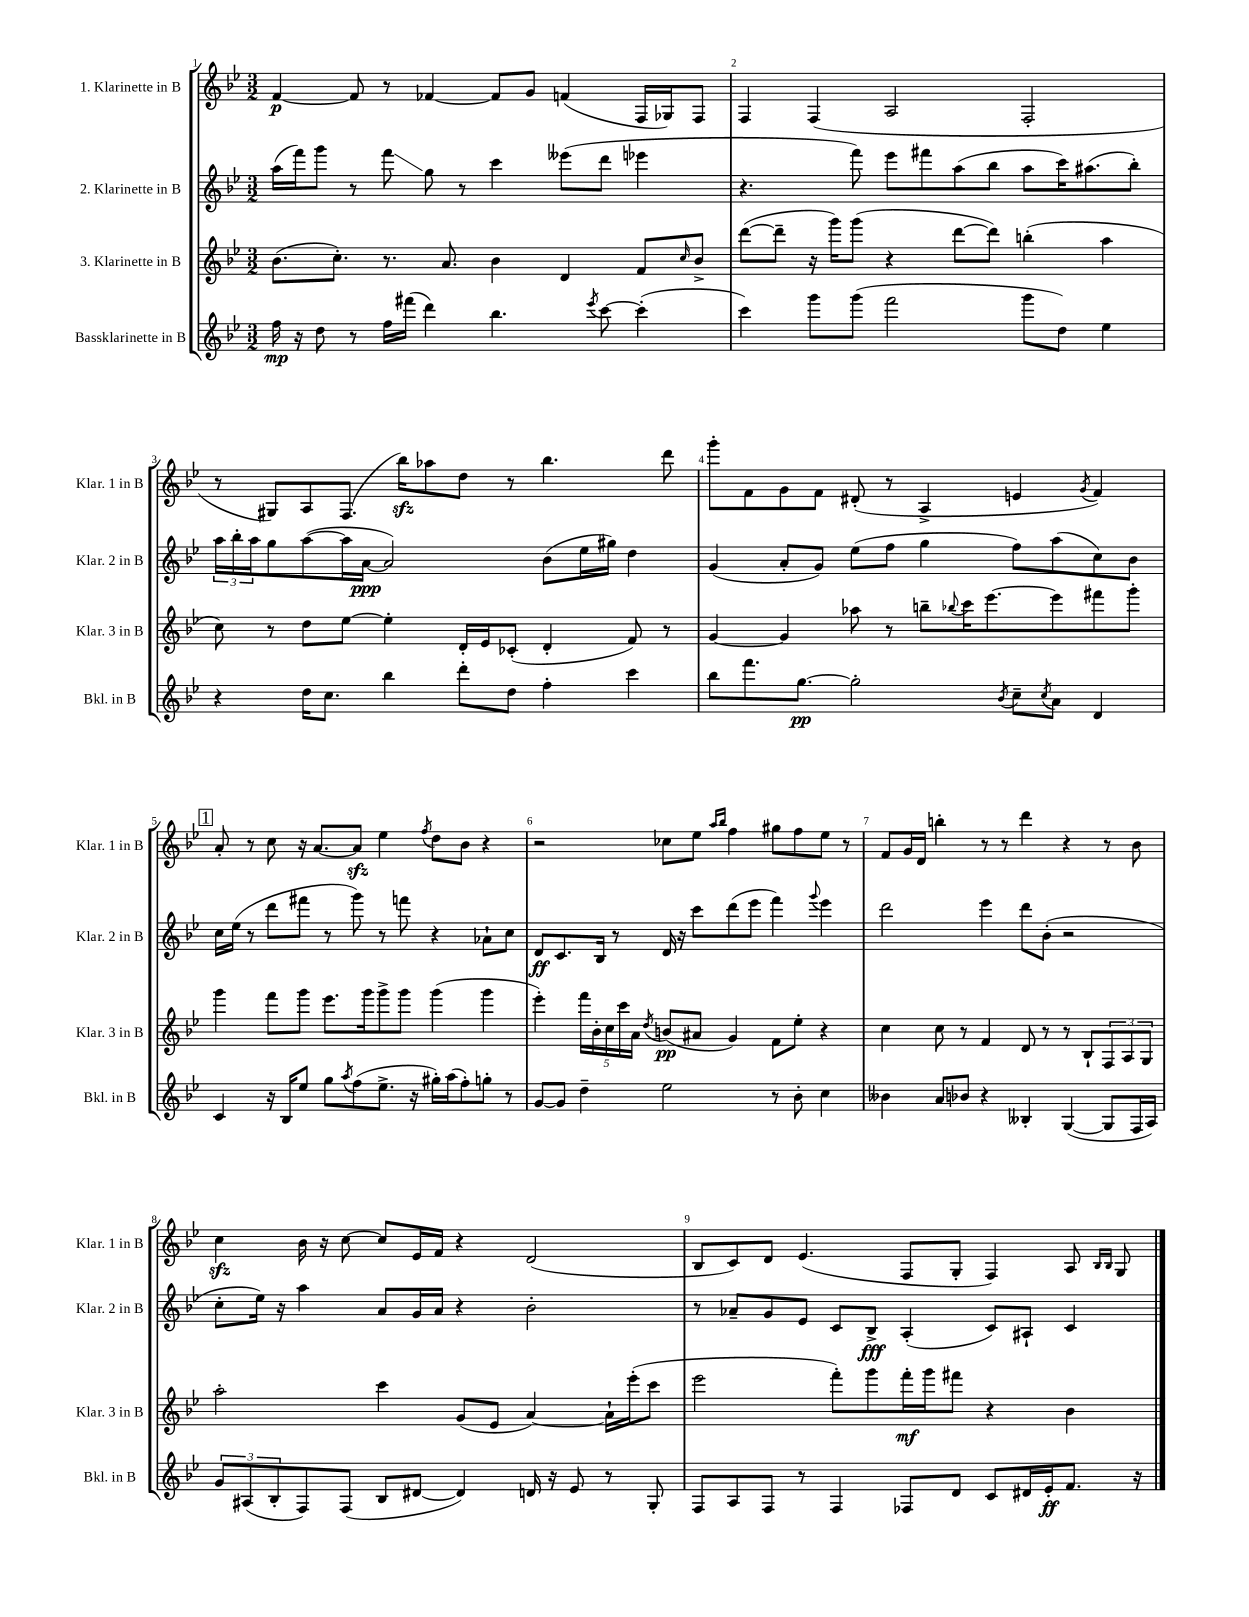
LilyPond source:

<<
\new StaffGroup <<
\new Staff = "s0" \with { instrumentName = "1. Klarinette in B" shortInstrumentName = "Klar. 1 in B" } {
    \clef treble \key bes \major \numericTimeSignature \time 3/2
    f'4~\p f'8 r8 fes'4~ fes'8 g'8 f'4( f16 ges16) f8 |
    f4 f4( a2 f2-. |
    r8 gis8) a8 f8.( bes''16\sfz) aes''8 d''8 r8 bes''4. d'''8 |
    g'''8-. f'8 g'8 f'8 dis'8-.( r8 a4-> e'4 \acciaccatura { g'8 } f'4) |
    \mark \markup { \box "1" } a'8-. r8 c''8 r16 a'8.~ a'8\sfz ees''4 \acciaccatura { f''8 } d''8 bes'8 r4 |
    r2 ces''8 ees''8 \grace { a''16 bes''16 } f''4 gis''8 f''8 ees''8 r8 |
    f'8 g'16 d'16 b''4-. r8 r8 d'''4 r4 r8 bes'8 |
    c''4\sfz bes'16 r16 c''8~ c''8 ees'16 f'16 r4 d'2( |
    bes8 c'8) d'8 ees'4.( f8 g8-. f4) a8 \grace { bes16 bes16 } g8 \bar "|." |
}
\new Staff = "s1" \with { instrumentName = "2. Klarinette in B" shortInstrumentName = "Klar. 2 in B" } {
    \clef treble \key bes \major \numericTimeSignature \time 3/2
    a''16( f'''16) g'''8 r8 f'''8\glissando g''8 r8 c'''4 eeses'''8( d'''8 ees'''4 |
    r4. f'''8) ees'''8 fis'''8 a''8( bes''8 a''8 c'''16) ais''8.( bes''8-.) |
    \tuplet 3/2 { a''16 bes''16-. a''16 } g''8 a''8~( a''16 a'16~\ppp a'2) bes'8( ees''16 gis''16) d''4 |
    g'4( a'8-. g'8) ees''8( f''8 g''4 f''8) a''8( c''8) bes'8 |
    \mark \markup { \box "1" } c''16 ees''16( r8 d'''8 fis'''8 r8 g'''8) r8 f'''8 r4 aes'8-! c''8 |
    d'8\ff c'8. bes16 r8 d'16 r16 c'''8 d'''8( ees'''8 f'''4) \appoggiatura { g'''8 } ees'''4 |
    d'''2 ees'''4 d'''8 bes'8-.( r2 |
    c''8-. ees''16) r16 a''4 a'8 g'16 a'16 r4 bes'2-. |
    r8 aes'8-- g'8 ees'8 c'8 bes8->\fff a4-.( c'8) ais8-! c'4 \bar "|." |
}
\new Staff = "s2" \with { instrumentName = "3. Klarinette in B" shortInstrumentName = "Klar. 3 in B" } {
    \clef treble \key bes \major \numericTimeSignature \time 3/2
    bes'8.( c''8.-.) r8. a'8. bes'4 d'4 f'8 \grace { c''16 } bes'8-> |
    d'''8~( d'''8-- r16 g'''16) g'''8( r4 d'''8~ d'''8) b''4-.( a''4 |
    c''8) r8 d''8 ees''8~ ees''4-. d'16-. ees'16 ces'8-.( d'4-. f'8) r8 |
    g'4~ g'4 aes''8 r8 b''8-- \appoggiatura { bes''8 } c'''16 ees'''8.~ ees'''8 fis'''8 g'''8-. |
    \mark \markup { \box "1" } g'''4 f'''8 g'''8 ees'''8. g'''16 g'''8-> g'''8 g'''4( g'''4 |
    ees'''4-.) \tuplet 5/4 { f'''16 bes'16-. c''16 c'''16 a'16 } \acciaccatura { d''8 } b'8\pp( ais'8 g'4) f'8 ees''8-. r4 |
    c''4 c''8 r8 f'4 d'8 r8 r8 bes8-! \tuplet 3/2 { f8 a8 g8 } |
    a''2-. c'''4 g'8( ees'8 a'4~) a'16-! ees'''16-.( c'''8 |
    ees'''2 f'''8-.) g'''8 f'''16-.\mf g'''16 fis'''8 r4 bes'4 \bar "|." |
}
\new Staff = "s3" \with { instrumentName = "Bassklarinette in B" shortInstrumentName = "Bkl. in B" } {
    \clef treble \key bes \major \numericTimeSignature \time 3/2
    f''16\mp r16 d''8 r8 f''16 fis'''16( d'''4) bes''4. \acciaccatura { ees'''8 } c'''8~ c'''4-.( |
    c'''4) g'''8 g'''8( f'''2 g'''8 d''8) ees''4 |
    r4 d''16 c''8. bes''4 d'''8-. d''8 f''4-. c'''4 |
    bes''8 f'''8. g''8.~\pp g''2-. \acciaccatura { bes'8 } c''8-- \acciaccatura { c''8 } a'8 d'4 |
    \mark \markup { \box "1" } c'4 r16 bes16 ees''8 g''8 \acciaccatura { a''8 } f''8( ees''8.-> r16 gis''16-.) a''16( f''8-.) g''8-. r8 |
    g'8~ g'8 d''4-- ees''2 r8 bes'8-. c''4 |
    beses'4 a'8 bes'8 r4 beses4-. g4~( g8 f16 a16) |
    \tuplet 3/2 { g'8 ais8( bes8-. } f8) f8( bes8 dis'8~ dis'4) d'16 r16 ees'8 r8 g8-. |
    f8 a8 f8 r8 f4 fes8 d'8 c'8 dis'16 ees'16-.\ff f'8. r16 \bar "|." |
}
>>
>>
\layout { \context { \Score \override BarNumber.break-visibility = ##(#f #t #t) barNumberVisibility = #all-bar-numbers-visible } }
